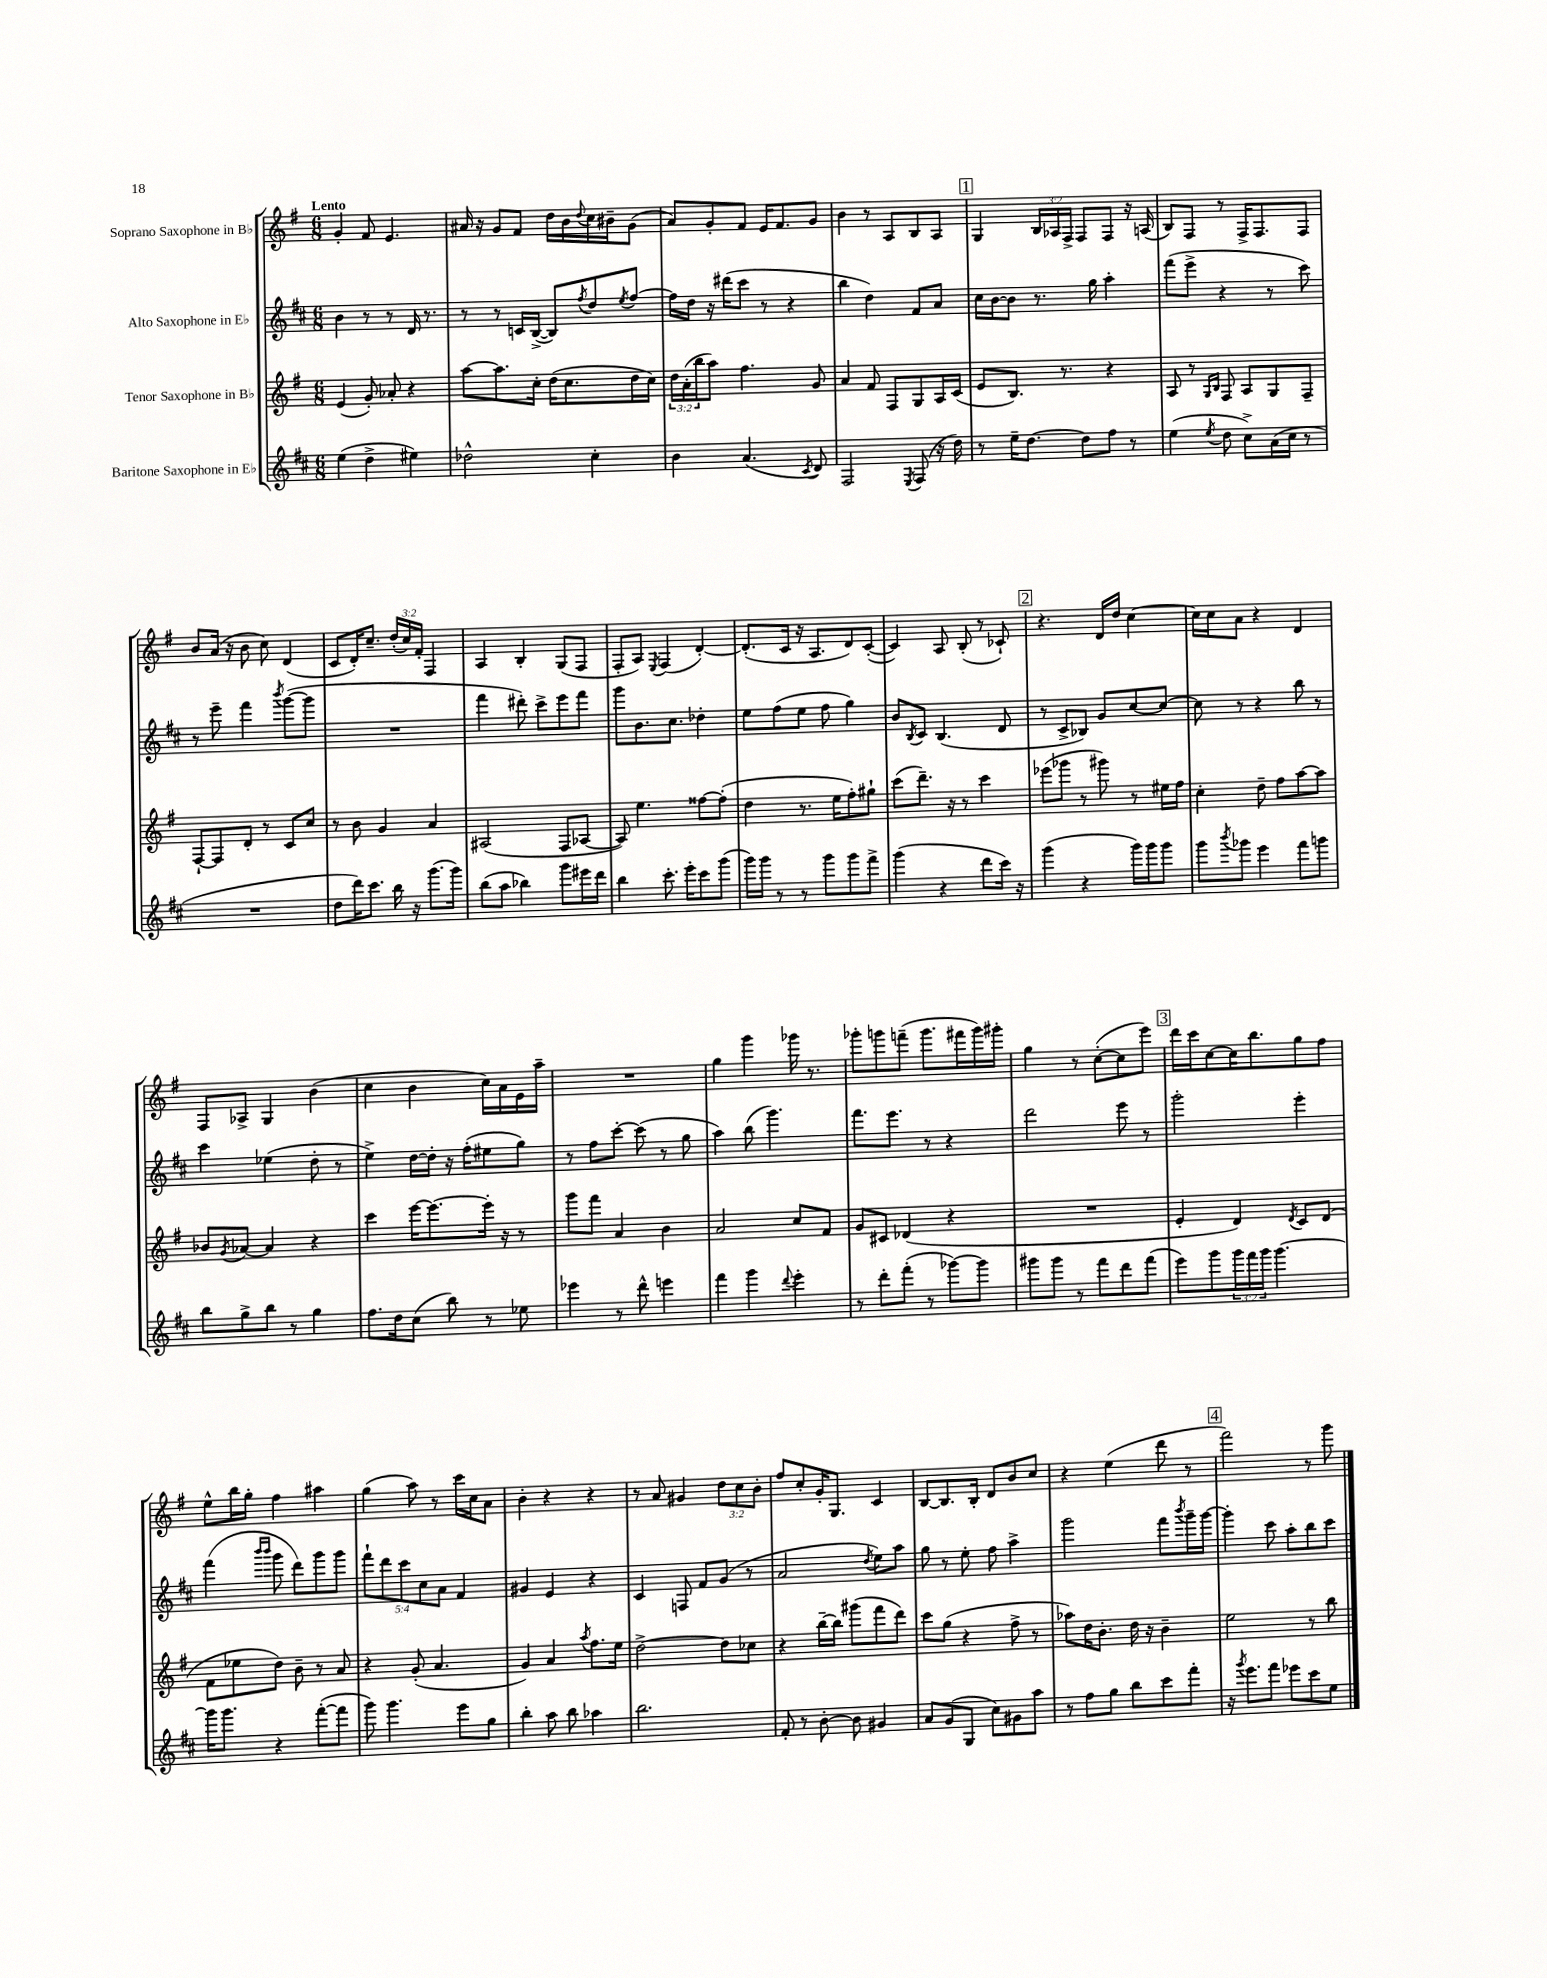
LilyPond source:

<<
\new StaffGroup <<
\new Staff = "s0" \with { instrumentName = "Soprano Saxophone in Bb" } {
    \clef treble \key g \major \numericTimeSignature \time 6/8 \override Staff.TupletNumber.text = #tuplet-number::calc-fraction-text \tempo "Lento"
    g'4-. fis'8 e'4. |
    ais'16 r16 g'8 fis'8 d''16 b'16 \appoggiatura { d''8 } c''16 bis'16-- g'8( |
    a'8) g'8-. fis'8 e'16 fis'8. g'8 |
    b'4 r8 a8 b8 a8 |
    \mark \markup { \box "1" } g4 \tuplet 3/2 { b16 aes16 fis16-> } fis8 fis8 r16 a16( |
    b8) fis8 r8 fis16-> fis8. fis8 |
    b'8 a'16( r16 b'8 c''8) d'4( |
    c'8 d'16-.) c''8.-- \tuplet 3/2 { d''16-.( c''16) fis'16-. } fis4 |
    a4 b4-. g8( fis8 |
    fis8-. a8) \acciaccatura { e8 } fis4( d'4~-.) |
    d'8.-.( c'16 r16 a8. d'8) c'8~-.( |
    c'4) a8 b8-.( r8 ces'8-!) |
    \mark \markup { \box "2" } r4. d'16 d''16 c''4~ |
    c''16 c''16 a'8 r4 d'4 |
    fis8 aes8-> g4 b'4( |
    c''4 b'4 c''16) a'16 e'16 a''16-- |
    R2. |
    g''4 g'''4 ges'''16 r8. |
    ges'''8-. g'''8 f'''8--( g'''8. fis'''16 g'''16) gis'''16-. |
    g''4 r8 c''8~-.( c''8 e'''8) |
    \mark \markup { \box "3" } d'''16 c'''16 c''8~ c''16 b''8. g''8 fis''8 |
    e''8-^ b''16 g''16-. fis''4 ais''4 |
    g''4( a''8) r8 c'''16 c''16 a'8 |
    b'4-. r4 r4 |
    r8 a'8 gis'4 \tuplet 3/2 { d''8 c''8 b'8-. } |
    fis''8 c''8-. g'16-. g8. c'4 |
    b8~ b8. b16-. d'8 b'8 c''8 |
    r4 e''4( d'''8 r8 |
    \mark \markup { \box "4" } fis'''2) r8 g'''8 \bar "|." |
}
\new Staff = "s1" \with { instrumentName = "Alto Saxophone in Eb" } {
    \clef treble \key d \major \numericTimeSignature \time 6/8 \override Staff.TupletNumber.text = #tuplet-number::calc-fraction-text
    b'4 r8 r8 d'16 r8. |
    r8 r8 c'16 b16~->( b8) \acciaccatura { fis''8 } d''8 \acciaccatura { e''8 } fis''8~ |
    fis''16 d''16 r16 dis'''16( cis'''8 r8 r4 |
    b''4 d''4) fis'8 a'8 |
    \mark \markup { \box "1" } cis''16 b'16~ b'8 r8. g''16 a''4-. |
    fis'''8( e'''8-> r4 r8 cis'''8) |
    r8 e'''8-- fis'''4 \acciaccatura { b'''8 } g'''8~( g'''8 |
    R2. |
    fis'''4 dis'''8-.) cis'''8-> e'''8 fis'''8 |
    g'''8 b'8. cis''8. des''4-. |
    e''8 fis''8( e''8 fis''8 g''4) |
    b'8 \acciaccatura { b8 } cis'8 b4.( d'8 |
    \mark \markup { \box "2" } r8 cis'8-> bes8) g'8 cis''8~ cis''8~ |
    cis''8 r8 r4 b''8 r8 |
    cis'''4 ees''4( d''8-. r8 |
    e''4->) d''16~ d''16-. r16 fis''16-.( eis''8 g''8) |
    r8 fis''8 cis'''8~-. cis'''8( r8 g''8 |
    a''4) b''8( g'''4.) |
    fis'''8. e'''8. r8 r4 |
    d'''2 e'''8 r8 |
    \mark \markup { \box "3" } g'''2-. e'''4-. |
    fis'''4( \grace { b'''16 b'''16 } g'''8 d'''8) g'''8 g'''8 |
    \tuplet 5/4 { fis'''8-! d'''8 cis'''8 cis''8 a'8 } fis'4 |
    gis'4 e'4 r4 |
    cis'4 f8 fis'8 g'8( r8 |
    a'2 \acciaccatura { d''8 } e''8) a''8 |
    g''8 r8 e''8-. fis''8 a''4-> |
    g'''2 fis'''8 \acciaccatura { b'''8 } g'''16-- g'''16~ |
    \mark \markup { \box "4" } g'''4-. cis'''8 a''8-. b''8 cis'''8 \bar "|." |
}
\new Staff = "s2" \with { instrumentName = "Tenor Saxophone in Bb" } {
    \clef treble \key g \major \numericTimeSignature \time 6/8 \override Staff.TupletNumber.text = #tuplet-number::calc-fraction-text
    e'4( g'8-.) aes'8-. r4 |
    a''8~ a''8. c''16-. d''16( c''8. d''16 c''16) |
    \tuplet 3/2 { d''16 a'16-.( b''16 } a''8) fis''4. g'8 |
    a'4 fis'8 fis8 g8 a16 c'16( |
    \mark \markup { \box "1" } e'8 b8.) r8. r4 |
    a8 r8 \grace { g16 b16 } fis8 a8 g8 fis8-- |
    fis8~-! fis8 d'8-. r8 c'8 c''8 |
    r8 b'8 g'4 a'4 |
    ais2( fis8 aes8~ |
    aes8) e''4. fisis''8~ fisis''8-.( |
    d''4 r8. e''16 fis''8-.) gis''8-! |
    c'''8( d'''8.--) r16 r8 c'''4 |
    \mark \markup { \box "2" } ees'''8( ges'''8 r8 gis'''8) r8 eis''16 fis''16 |
    c''4-. d''8-- fis''8 a''8~ a''8 |
    bes'8 \acciaccatura { g'8 } aes'8~ aes'4 r4 |
    c'''4 e'''16~ e'''8.~ e'''16-. r16 r8 |
    g'''8 fis'''8 a'4 b'4 |
    a'2 c''8 fis'8 |
    g'8 cis'8 des'4( r4 |
    R2. |
    \mark \markup { \box "3" } e'4-. d'4) \acciaccatura { d'8 } c'8 d'8( |
    fis'8 ees''8 d''8) b'8-- r8 a'8 |
    r4 g'8-.( a'4. |
    g'4) a'4 \acciaccatura { a''8 } fis''8. e''16 |
    d''2~-> d''8 ces''8 |
    r4 b''16~-- b''16 gis'''8( fis'''8 d'''8) |
    c'''8 g''8( r4 fis''8-> r8 |
    aes''8) d''16 b'8.-. d''16 r16 b'4-- |
    \mark \markup { \box "4" } e''2 r8 b''8 \bar "|." |
}
\new Staff = "s3" \with { instrumentName = "Baritone Saxophone in Eb" } {
    \clef treble \key d \major \numericTimeSignature \time 6/8 \override Staff.TupletNumber.text = #tuplet-number::calc-fraction-text
    e''4( d''4-> eis''4) |
    des''2-^ cis''4-. |
    b'4 a'4.( \acciaccatura { cis'8 } d'8) |
    fis2 \acciaccatura { e8 } fis8( r16 d''16) |
    \mark \markup { \box "1" } r8 e''16-- d''8.~ d''8 fis''8 r8 |
    e''4( \acciaccatura { e''8 } d''8 cis''8->) a'16( cis''16 r8 |
    R2. |
    d''8 d'''16) cis'''8. b''16 r16 g'''8.( g'''16) |
    b''8( a''8 bes''4) g'''8 eis'''16 d'''16 |
    b''4 cis'''8.-. e'''16-. cis'''8 g'''8( |
    g'''16) g'''16 r8 r8 g'''8 g'''8 fis'''8-> |
    g'''4( r4 d'''8 cis'''16) r16 |
    \mark \markup { \box "2" } g'''4( r4 g'''16) g'''16 g'''8 |
    g'''8 \acciaccatura { b'''8 } ges'''8 e'''4 fis'''8 g'''8 |
    b''8 g''8-> b''8 r8 g''4 |
    fis''8. d''16 cis''8( b''8) r8 ees''8 |
    ees'''4 r8 d'''8-^ e'''4 |
    fis'''4 g'''4 \appoggiatura { d'''8 } e'''4-. |
    r8 d'''8-. fis'''8-.( r8 ges'''8~) ges'''8 |
    gis'''8 gis'''8 r8 fis'''8 d'''8 fis'''8( |
    \mark \markup { \box "3" } e'''8) g'''8 \tuplet 3/2 { g'''16 fis'''16 g'''16 } g'''4.~ |
    g'''16 g'''8. r4 fis'''8~-.( fis'''8 |
    g'''8) g'''4. e'''8 g''8 |
    b''4-. a''8 b''8 aes''4 |
    b''2. |
    fis'8-. r8 b'8~-. b'8 gis'4 |
    a'8 g'8( g8 cis''8) gis'8 a''8 |
    r8 fis''8 g''8 b''8 cis'''8 fis'''8-. |
    \mark \markup { \box "4" } r16 \acciaccatura { g'''8 } e'''8. fis'''8 ees'''8 cis'''8 e''8 \bar "|." |
}
>>
>>
\layout { \context { \Score \remove "Bar_number_engraver" } }
